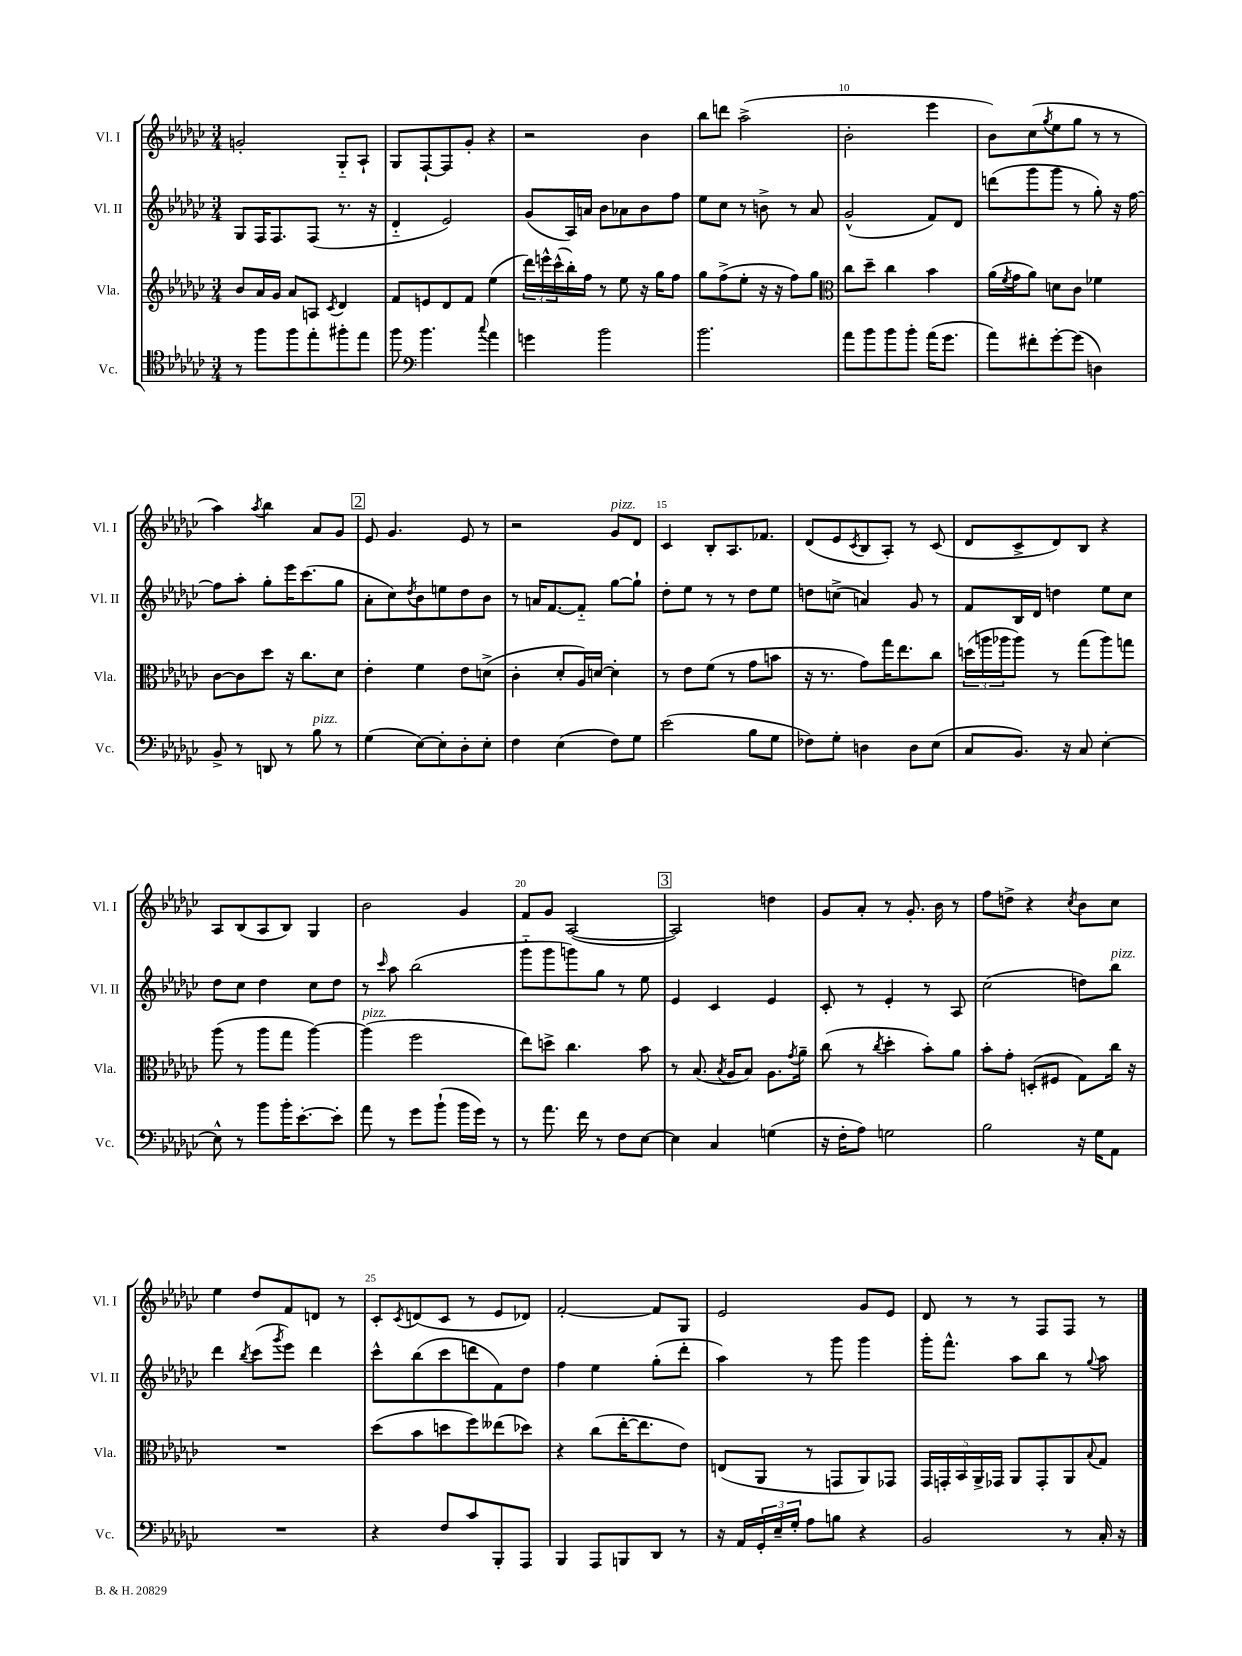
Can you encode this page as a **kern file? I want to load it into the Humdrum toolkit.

**kern	**kern	**kern	**kern
*staff4	*staff3	*staff2	*staff1
*clefC4	*clefG2	*clefG2	*clefG2
*k[b-e-a-d-g-c-]	*k[b-e-a-d-g-c-]	*k[b-e-a-d-g-c-]	*k[b-e-a-d-g-c-]
*M3/4	*M3/4	*M3/4	*M3/4
8r	8b-	8G-	2g'
8ff	16a-	16F	.
.	16g-	8.F	.
8ff	8a-	.	.
8ee-'	8A	(8F	.
.	8qc-	.	.
8ff#'	4d-	8.r	8G-'~
8ee-	.	.	8A-`
.	.	16r	.
=	=	=	=
8ff	8f	4d-'~	8G-
*clefF4	*	*	*
4.b-	8e	.	[8F`
.	8d-	2e-)	8F]
.	8f	.	8g-'
8qqcc-	.	.	.
4a-	(4ee-	.	4r
=	=	=	=
4g	24ddd-)	(8g-	2r
.	24eee^^	.	.
.	(24ccc-^^	.	.
.	16bb-')	16A-)	.
.	16ff	16a	.
2b-	8r	8b-	.
.	8ee-	8a-	.
.	16r	8b-	4b-
.	16gg-	.	.
.	8ff	8ff	.
=	=	=	=
2.b-	8gg-	8ee-	8bb-
.	(8ff^	8cc-	8ddd
.	8ee-'	8r	(2aa-^
.	16r	8b^	.
.	16r	.	.
.	8ff)	8r	.
.	8gg-	8a-	.
=	=	=	=
*	*clefC3	*	*
8a-	8cc-	(2g-^^	2b-'
8b-	8dd-~	.	.
8b-	4cc-	.	.
8b-'	.	.	.
(16a-	4b-	8f)	4eee-
8.g-	.	.	.
.	.	8d-	.
=	=	=	=
8a-)	(16a-	(8ddd	8b-)
.	8qf	.	.
.	16g-	.	.
8f#'	8a-)	8ggg-	(8cc-
.	.	.	8qgg-
[8g-'	8d	8ggg-	8ee-
(8g-]	8c-	8r	8gg-
4D)	4f-	8gg-')	8r
.	.	16r	8r
.	.	[16ff	.
=	=	=	=
8BB-^	[8c-	8ff]	4aa-)
8r	8c-]	8aa-'	.
.	.	.	8qaa-
8DD	8dd-	8gg-'	4bb-
8r	16r	16eee-	.
.	8.cc-	(8.ccc-	.
8B-	.	.	8a-
8r	8d-	8gg-	8g-
=	=	=	=
(4G-	4e-'	8a-'	8e-
.	.	8cc-)	4.g-
.	.	8qdd-	.
[8E-)	4f	8b-	.
8E-']	.	8ee	.
8D-'	8e-	8dd-	8e-
8E-'	(8d^	8b-	8r
=	=	=	=
4F	4c-'	8r	2r
.	.	16a	.
.	.	[8.f	.
(4E-	8d-'	.	.
.	16A-)	8f'~]	.
.	[16d	.	.
8F)	4d']	[8gg-	8g-
8G-	.	8gg-`]	8d-
=	=	=	=
(2e-	8r	8dd-'	4c-
.	8e-	8ee-	.
.	(8f	8r	8B-'
.	8r	8r	8.A-
8B-	8g-	8dd-	.
.	.	.	8.f-
8G-	8b	8ee-	.
=	=	=	=
8F-)	16r	8dd	(8d-
.	8.r	.	.
8G-'	.	(8cc^	8e-
.	.	.	8qc-
4D	8g-)	4a)	8B-
.	16gg-	.	8A-')
.	8.ee-	.	.
8D	.	8g-	8r
(8E-	8cc-	8r	(8c-
=	=	=	=
8C-	(24dd	8f	8d-
.	24aa	.	.
.	24aa-	.	.
8.BB-)	8aa-)	16B-	8c-^
.	.	16d-	.
.	8r	4dd	8d-)
16r	.	.	.
8C-	(8gg-	.	8B-
[4E-'	8aa-)	8ee-	4r
.	8gg	8cc-	.
=	=	=	=
8E-^^]	(8aa-	8dd-	8A-
8r	8r	8cc-	(8B-
8b-	8aa-	4dd-	8A-
16b-'	8gg-	.	8B-)
[8.e-'	.	.	.
.	[4aa-)	8cc-	4G-
8e-']	.	8dd-	.
=	=	=	=
8a-	(4aa-]	8r	2b-
.	.	16qqccc-	.
8r	.	8aa-	.
8g-	2ff	(2bb-	.
(8b-`	.	.	.
16b-	.	.	4g-
16g-)	.	.	.
8r	.	.	.
=	=	=	=
8r	8ee-)	8ggg-'~	8f
8.a-	8dd^	8ggg-	8g-
.	4.cc-	8ggg)	([2A-
16f	.	.	.
8r	.	8gg-	.
8F	.	8r	.
[8E-	8b-	8ee-	.
=	=	=	=
4E-]	8r	4e-	2A-])
.	(8.B-	.	.
4C-	.	4c-	.
.	8qB-	.	.
.	16A-	.	.
.	8B-)	.	.
(4G	8.A-	4e-	4dd
.	8qg-	.	.
.	16a-~	.	.
=	=	=	=
16r	(8cc-	8c-'	8g-
16F'	.	.	.
8A-)	8r	8r	8a-'
.	8qcc-	.	.
2G	4dd-'	4e-'	8r
.	.	.	8.g-'
.	8b-')	8r	.
.	.	.	16b-
.	8a-	8A-	8r
=	=	=	=
2B-	8b-'	(2cc-	8ff
.	8g-'	.	8dd^
.	(8D'	.	4r
.	8F#	.	.
.	.	.	8qcc-
16r	8G-)	8dd)	8b-
16G-	.	.	.
8AA-	16cc-	8bb-	8cc-
.	16r	.	.
=	=	=	=
2.r	2.r	4ddd-	4ee-
.	.	8qbb-	.
.	.	(8ccc-	8dd-
.	.	8qggg-	.
.	.	8eee-)	8f
.	.	4ddd-	8d
.	.	.	8r
=	=	=	=
4r	(8dd-	8ccc-^^	8c-'
.	.	.	8qc-
.	8b-	(8bb-	(8d
8F	8dd	8ccc-	8c-
8c-	8ff)	8ddd	8r
8BBB-'	(8ee--	8f)	8e-
8AAA-	8dd-)	8dd-	8d-)
=	=	=	=
4BBB-	4r	4ff	[2f'
8AAA-	(8cc-	4ee-	.
8BBB	[16ee-'	.	.
.	8.ee-]	.	.
8DD-	.	(8gg-'	8f]
8r	8e-)	8ddd-'	8G-
=	=	=	=
16r	(8E	4aa-)	2e-
16AA-	.	.	.
24GG-'	8AA-	.	.
24E-~	.	.	.
24G-'	.	.	.
8A-	8r	8r	.
8B	8GG	8ggg-	.
4r	8AA-)	4ggg-	8g-
.	8GG-	.	8e-
=	=	=	=
2BB-	20GG-	16ggg-'	8d-
.	20GG'	.	.
.	.	8.fff^^	.
.	20BB-	.	.
.	.	.	8r
.	20AA-^	.	.
.	20GG-	.	.
.	8AA-	8aa-	8r
.	8GG-'	8bb-	8F
8r	8AA-	8r	8F
.	8qqB-	8qqgg-	.
16C-'	8G-	8aa-	8r
16r	.	.	.
==	==	==	==
*-	*-	*-	*-
